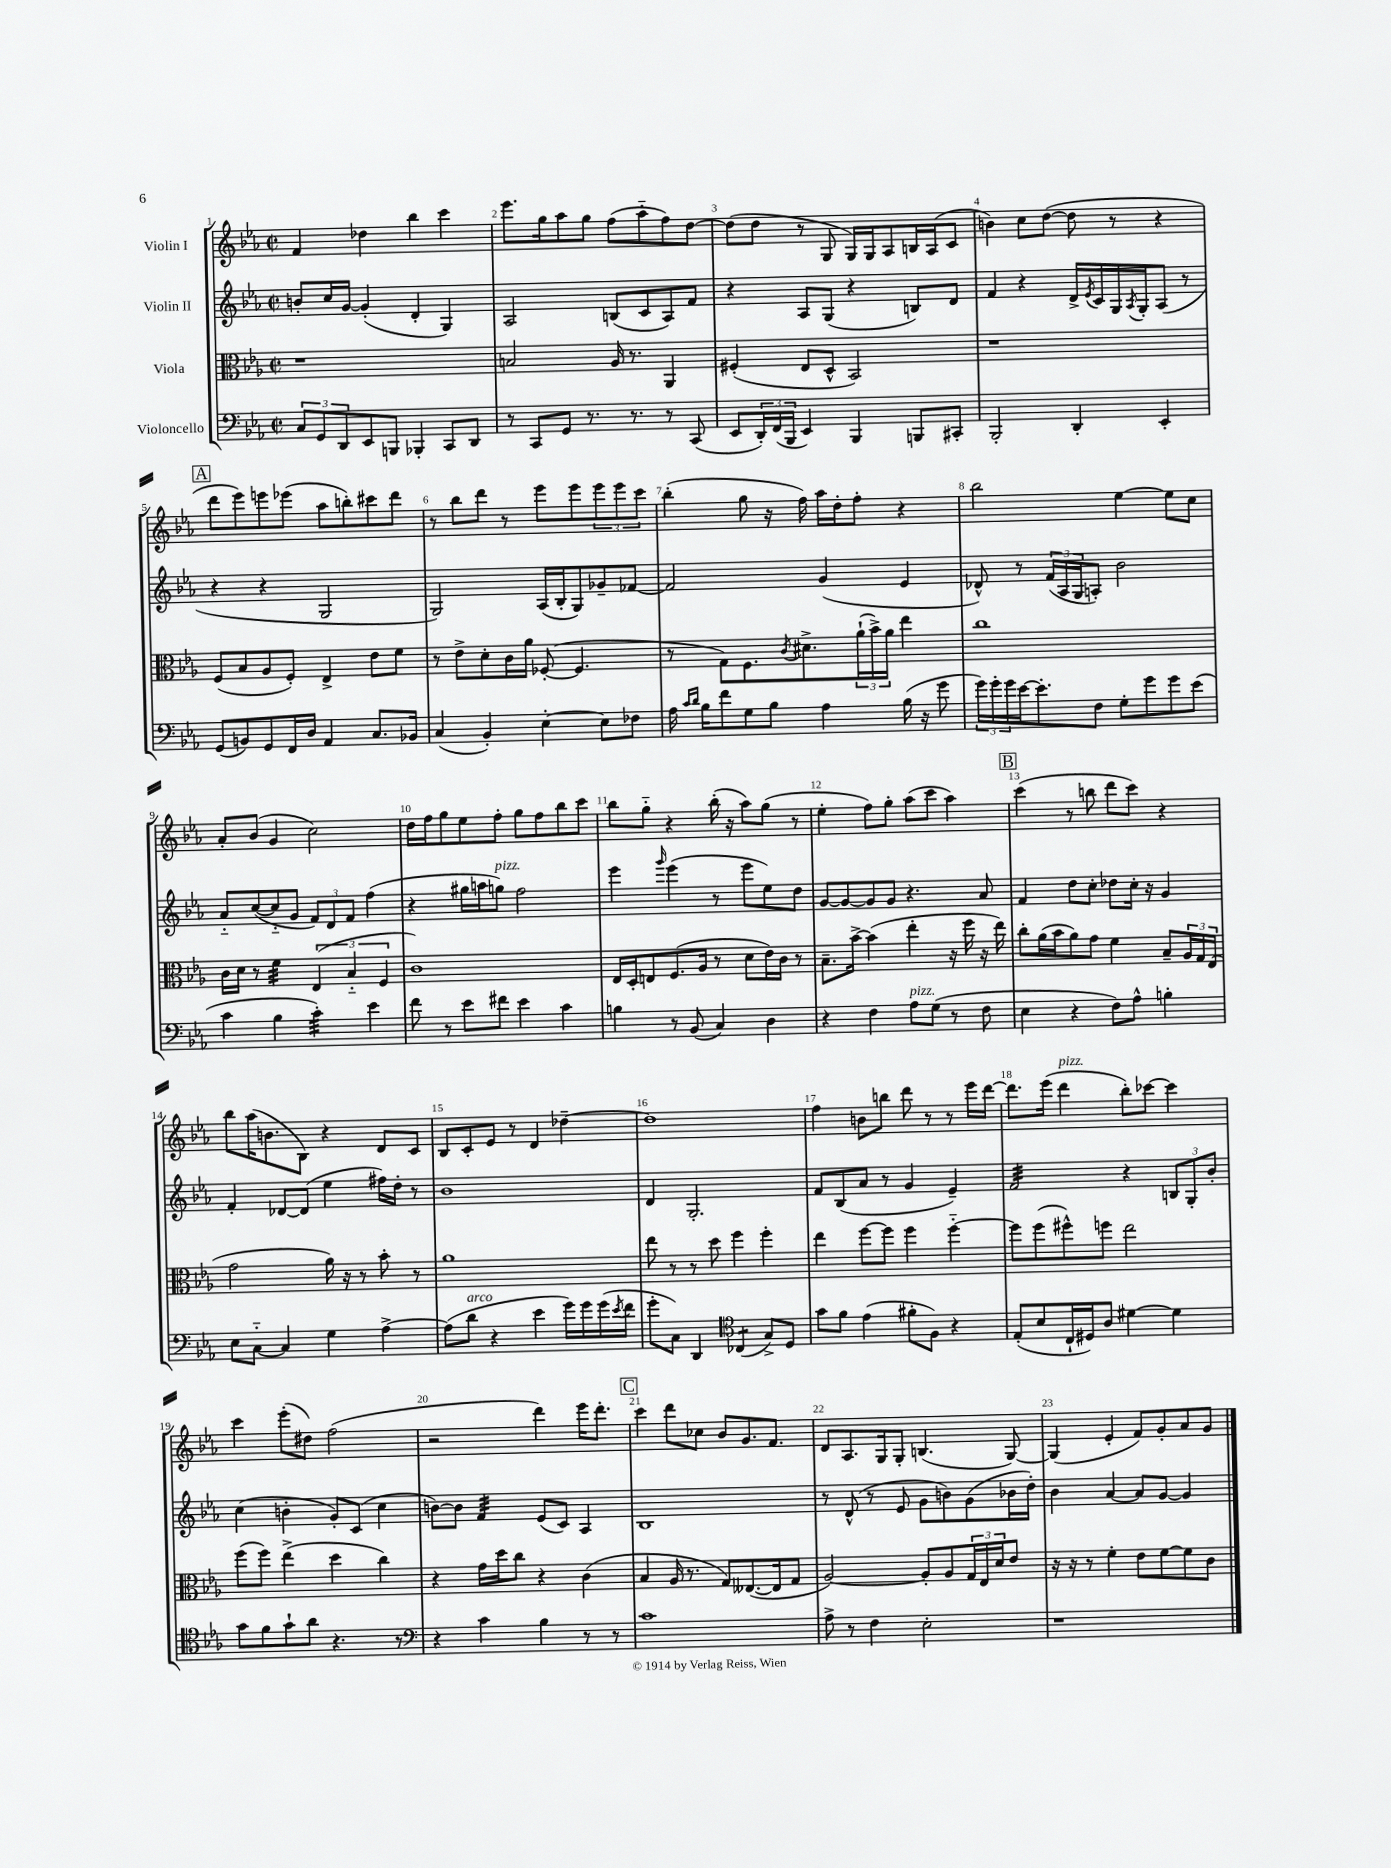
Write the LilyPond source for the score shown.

<<
\new StaffGroup <<
\new Staff = "s0" \with { instrumentName = "Violin I" } {
    \clef treble \key ees \major \defaultTimeSignature \time 2/2
    f'4 des''4 bes''4 c'''4 |
    ees'''8. g''16 aes''8 g''8 f''8( aes''8-_ f''8) d''8~ |
    d''8( d''8 r8 g8 g16) g16 aes8 b16 aes16( c'8 |
    b'4) c''8 d''8~( d''8 r8 r4 |
    \mark \markup { \box "A" } d'''8 ees'''8) e'''8 ees'''8( aes''8 b''8-.) cis'''8 d'''8 |
    r8 bes''8 d'''8 r8 ees'''8 ees'''8 \tuplet 3/2 { ees'''8 ees'''8 c'''8 } |
    bes''4-.( g''8 r16 f''16) aes''16 d''16-. f''8-. r4 |
    bes''2 ees''4~ ees''8 c''8 |
    aes'8-. bes'8( g'4 c''2) |
    d''16 f''16 g''8 ees''8 f''8-. g''8 f''8 bes''8 c'''8 |
    bes''8 g''8-_ r4 bes''16-.( r16 aes''8) g''8( r8 |
    ees''4-. f''8) g''8-. aes''8( c'''8 aes''4) |
    \mark \markup { \box "B" } c'''4( r8 b''8 d'''8 c'''8) r4 |
    bes''8 aes''16( b'8. bes8) r4 d'8 c'8 |
    bes8 c'8-. ees'8 r8 d'4 des''4~-- |
    des''1 |
    f''4 b'8 b''8 d'''8 r8 r8 ees'''16 d'''16~ |
    d'''8. ees'''16( d'''4^\markup { \italic "pizz." } bes''8-.) ces'''8~ ces'''4 |
    c'''4 ees'''8-.( dis''8) f''2( |
    r2 d'''4) ees'''16 d'''8.-. |
    \mark \markup { \box "C" } c'''4 d'''8 ces''8 bes'8 g'8. f'8. |
    d'8 aes8. g16 g8-. b4.( g8~) |
    g4( ees'4-. f'8) g'8-. aes'8 g'8 \bar "|." |
}
\new Staff = "s1" \with { instrumentName = "Violin II" } {
    \clef treble \key ees \major \defaultTimeSignature \time 2/2
    b'8-. c''16 g'16~ g'4-.( d'4-. g4) |
    aes2 b8( c'8 aes8) f'8 |
    r4 aes8 g8( r4 b8) d'8 |
    f'4 r4 d'16-> \acciaccatura { ees'8 } c'16 g16 \acciaccatura { aes8 } g16-. aes8( r8 |
    \mark \markup { \box "A" } r4 r4 g2 |
    g2) aes16( bes16-. g8) ges'8-- fes'8~ |
    fes'2 g'4( ees'4 |
    des'8-^) r8 \tuplet 3/2 { f'16( aes16 g16 } a8-.) bes'2 |
    aes'8-_ c''8~( c''8-_ g'8 \tuplet 3/2 { f'8) d'8 f'8 } f''4( |
    r4 gis''16 a''16 g''8^\markup { \italic "pizz." }) f''2 |
    ees'''4 \grace { g'''16 } ees'''4( r8 ees'''8 ees''8) d''8 |
    g'8~ g'8~ g'8 g'8 r4. aes'8 |
    \mark \markup { \box "B" } f'4 d''8 c''8-. des''8 c''16-. r16 g'4 |
    f'4-. des'8~ des'8( ees''4 fis''16) d''16-. r8 |
    bes'1 |
    d'4 g2.-. |
    f'8 bes8( aes'8 r8 g'4 ees'4--) |
    f'2:32 r4 \tuplet 3/2 { b8 g8-. bes'8-. } |
    c''4( b'4-. g'8-.) c'8( c''4 |
    b'8~) b'8 f'4:32 ees'8( c'8) aes4 |
    \mark \markup { \box "C" } bes1 |
    r8 d'8-^( r8 ees'8 g'8 b'8) g'8( bes'16 d''16-.) |
    bes'4 aes'4~ aes'8 g'8~ g'4 \bar "|." |
}
\new Staff = "s2" \with { instrumentName = "Viola" } {
    \clef alto \key ees \major \defaultTimeSignature \time 2/2
    r1 |
    b2 aes16 r8. aes,4 |
    fis4-.( ees8 d8-^ bes,2) |
    r1 |
    \mark \markup { \box "A" } f8( bes8 aes8 f8-.) ees4-> ees'8 f'8 |
    r8 ees'8-> d'8-. c'16 aes'16 fes8~-.( fes4. |
    r8 g8) f8. \acciaccatura { c'8 } dis'8.-> \tuplet 3/2 { aes'16-!( bes'16->) aes'16 } ees''4 |
    c''1 |
    c'16 d'16 r8 f'4:32 \tuplet 3/2 { ees4( bes4-_ f4 } |
    c'1) |
    ees16 d16-. e8 f8.( aes16 r8 d'8 ees'16) c'16 r8 |
    bes8.-- bes'16~-> bes'4( ees''4-. r16 f''16 r16 ees''16) |
    \mark \markup { \box "B" } c''8-. aes'16( bes'16 aes'8) g'8 f'4 bes8-- \tuplet 3/2 { aes16 g16 ees16( } |
    g'2 aes'16) r16 r8 bes'8-. r8 |
    aes'1 |
    ees''8 r8 r8 d''8 f''4 f''4-. |
    ees''4 f''8~ f''8 f''4 f''4~-_ |
    f''8 f''8( fis''8-^) f''8 ees''2 |
    f''8( f''8) ees''4->( d''4 c''4) |
    r4 g'16 d''16 c''8 r4 c'4( |
    \mark \markup { \box "C" } bes4 aes16 r8. g8) eeses8.~( eeses16 g8 |
    aes2~) aes8-. aes8 \tuplet 3/2 { g16 ees16 d'16 } ees'8 |
    r16 r16 r8 f'4-. ees'8 f'8~ f'8 c'8 \bar "|." |
}
\new Staff = "s3" \with { instrumentName = "Violoncello" } {
    \clef bass \key ees \major \defaultTimeSignature \time 2/2
    \tuplet 3/2 { c8 g,8 d,8 } ees,8 b,,8 bes,,4-. c,8 d,8 |
    r8 c,8 g,8 r8. r8. r8 c,8( |
    ees,8 \tuplet 3/2 { d,16-.) f,16( bes,,16 } ees,4) bes,,4 b,,8 cis,8-. |
    bes,,2-. d,4-. ees,4-. |
    \mark \markup { \box "A" } g,8( b,8) g,8 f,16 d16 aes,4 c8. bes,16 |
    c4( bes,4-.) ees4~-. ees8 fes8 |
    aes16 \grace { c'16 d'16 } bes16 f'8 g8 bes8 aes4 bes16( r16 g'8 |
    \tuplet 3/2 { g'16) g'16-. g'16 } ees'16~ ees'8.-. f8 g8-. g'8 g'8 ees'8( |
    c'4 bes4 c'4:32-.) ees'4 |
    f'8 r8 ees'8 fis'8 ees'4 c'4 |
    b4 r8 bes,8( c4) d4 |
    r4 f4 aes8^\markup { \italic "pizz." } g8( r8 f8 |
    \mark \markup { \box "B" } ees4 r4 f8) aes8-^ b4-. |
    ees8 c8~-_ c4 g4 aes4~-> |
    aes8( d'8^\markup { \italic "arco" } r4 ees'4 g'16) g'16 g'16( \acciaccatura { ees'8 } f'16 |
    g'8-. c8) d,4 \clef tenor ces4:8( g8->) d8 |
    g'8 f'8 ees'4( fis'8-. f8) r4 |
    ees8-.( bes8 c16-! dis16) aes8 dis'4~ dis'4 |
    g'8 f'8 g'8-! aes'8 r4. r8 |
    \clef bass r4 c'4 bes4 r8 r8 |
    \mark \markup { \box "C" } c'1 |
    aes8-> r8 f4 ees2-. |
    r1 \bar "|." |
}
>>
>>
\layout { \context { \Score \override BarNumber.break-visibility = ##(#f #t #t) barNumberVisibility = #all-bar-numbers-visible } }
